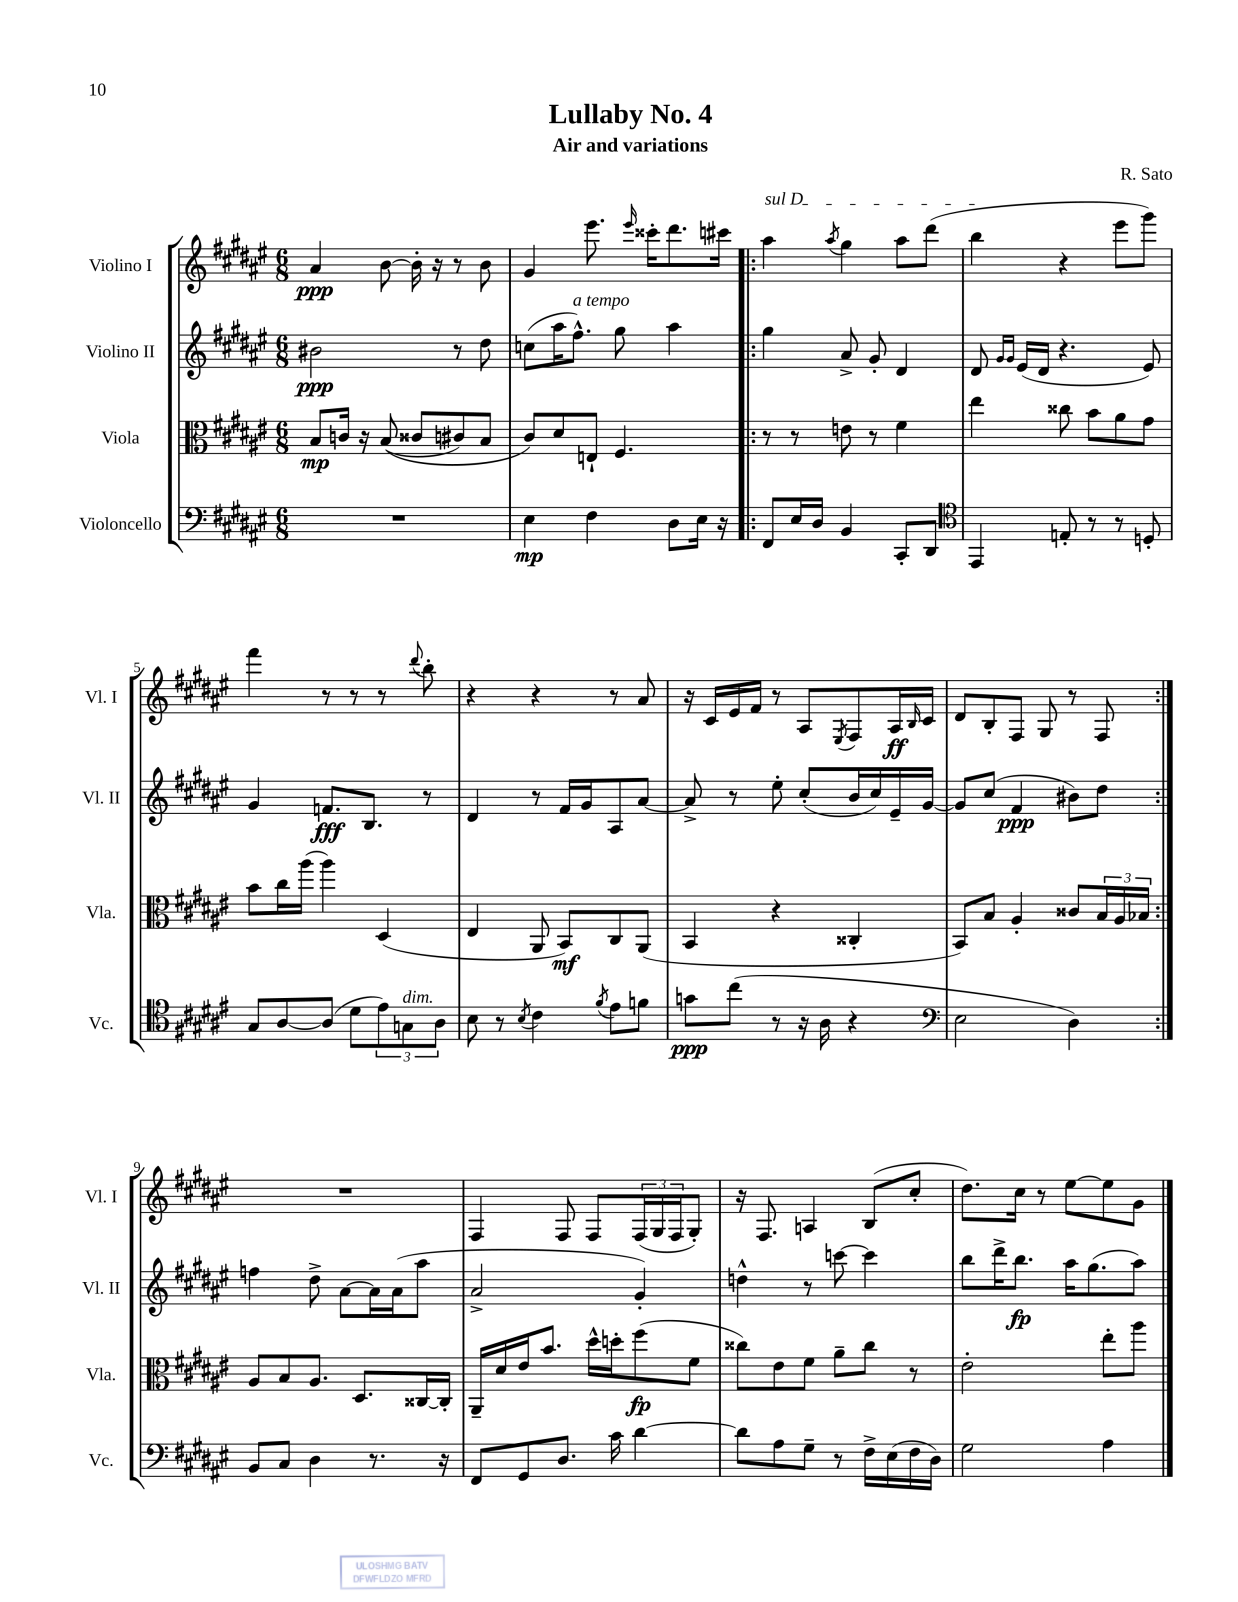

**kern	**kern	**kern	**kern
*staff4	*staff3	*staff2	*staff1
*clefF4	*clefC3	*clefG2	*clefG2
*k[f#c#g#d#a#e#]	*k[f#c#g#d#a#e#]	*k[f#c#g#d#a#e#]	*k[f#c#g#d#a#e#]
*M6/8	*M6/8	*M6/8	*M6/8
2.r	8B/L	2b#\	4a#/
.	16c/Jk	.	.
.	16r	.	.
.	&((8B/	.	[8b\
.	8c##/L	.	16b'\]
.	.	.	16r
.	8c#/)	8r	8r
.	8B/J	8dd#\	8b\
=	=	=	=
4E#\	8c#/L&)	(8cc\L	4g#/
.	8d#/	16aa#\K	.
.	.	8.ff#^^\J)	.
4F#\	8E`/J	.	8.eee#\
.	4.F#/	8gg#\	.
.	.	.	16qqeee#/
.	.	.	16ccc##'\LK
8D#\L	.	4aa#\	8.ddd#\
16E#\Jk	.	.	.
16r	.	.	16ccc#\Jk
=!|:	=!|:	=!|:	=!|:
8FF#/L	8r	4gg#\	4aa#\
16E#/L	8r	.	.
16D#/JJ	.	.	.
.	.	.	8qaa#/
4BB/	8e\	8a#^/	4gg#\
.	8r	8g#'/	.
8CC#'/L	4f#\	4d#/	8aa#\L
8DD#/J	.	.	(8ddd#\J
=	=	=	=
*clefC4	*	*	*
4EE#/	4ee#\	8d#/	4bb\
.	.	16qqg#/LL	.
.	.	16qqg#/JJ	.
.	.	(16e#/LL	.
.	.	16d#/JJ	.
8E'/	8cc##\	4.r	4r
8r	8b\L	.	.
8r	8a#\	.	8eee#\L
8D'/	8g#\J	8e#/)	8ggg#\J)
=	=	=	=
8G#/L	8b\L	4g#/	4fff#\
[8A#/	16cc#\L	.	.
.	(16aa#\JJ	.	.
(8A#/]J	4aa#\)	8.f/L	8r
8d#\L	.	.	8r
.	.	8.B/J	.
12e#\)	(4D#/	.	8r
12G\	.	.	.
.	.	.	8qqddd#/
.	.	8r	8bb'\
12A#\J	.	.	.
=	=	=	=
8B\	4E#/	4d#/	4r
8r	.	.	.
8qB/	.	.	.
4c#\	8AA#/	8r	4r
.	8BB/L)	16f#/LL	.
.	.	16g#/J	.
8qf#/	.	.	.
8e#\L	8C#/	8A#/	8r
8f\J	(8AA#/J	[8a#/J	8a#/
=	=	=	=
8g\L	4BB/	8a#^/]	16r
.	.	.	16c#/LL
(8cc#\J	.	8r	16e#/
.	.	.	16f#/JJ
8r	4r	8ee#'\	8r
16r	.	(8cc#'/L	8A#/L
16A#\	.	.	.
.	.	.	8qE#/
4r	4C##'/	16b/L	8F#/
.	.	16cc#/)	.
.	.	16e#~/	16A#/L
.	.	.	16qqB/
.	.	[16g#/JJ	16c#/JJ
=	=	=	=
*clefF4	*	*	*
2E#\	8BB/L)	8g#/]L	8d#/L
.	8B/J	(8cc#/J	8B'/
.	4A#'/	4f#/	8F#/J
.	.	.	8G#/
4D#\)	8c##/L	8b#\L)	8r
.	24B/L	8dd#\J	8F#/
.	24A#/	.	.
.	24B-/JJ	.	.
=:|!	=:|!	=:|!	=:|!
8BB/L	8A#/L	4ff\	2.r
8C#/J	8B/	.	.
4D#\	8.A#/J	8dd#^\	.
.	.	[8a#\L	.
.	8.D#/L	.	.
8.r	.	16a#\]L	.
.	.	(16a#\J	.
.	[16C##/L	8aa#\J	.
16r	16C##'/]JJ	.	.
=	=	=	=
8FF#/L	16AA#~/LL	2a#^/	4F#/
.	16d#/	.	.
8GG#/	16e#/J	.	.
.	8.b/J	.	.
8.D#/J	.	.	8F#/
.	16dd#^^\LL	.	8F#/L
16c#\	16dd'\J	.	.
[4d#\	(8ff#\	4g#'/)	(24F#/L
.	.	.	24G#/
.	.	.	24F#/J
.	8f#\J	.	8G#'/J)
=	=	=	=
8d#\]L	8cc##\L)	4dd^^\	16r
.	.	.	8.F#/
8A#\	8e#\	.	.
8G#~\J	8f#\J	8r	4A/
8r	8a#~\L	[8ccc\	.
16F#^\LL	8cc##\J	4ccc\]	(8B/L
(16E#\	.	.	.
16F#\	8r	.	8cc#'/J
16D#\JJ)	.	.	.
=	=	=	=
2G#\	2e#'\	8bb\L	8.dd#\L)
.	.	16ddd#^\K	.
.	.	8.bb\J	16cc#\Jk
.	.	.	8r
.	.	16aa#\LK	[8ee#\L
.	.	(8.gg#\	.
4A#\	8ee#'\L	.	8ee#\]
.	8aa#\J	8aa#\J)	8g#\J
==	==	==	==
*-	*-	*-	*-
